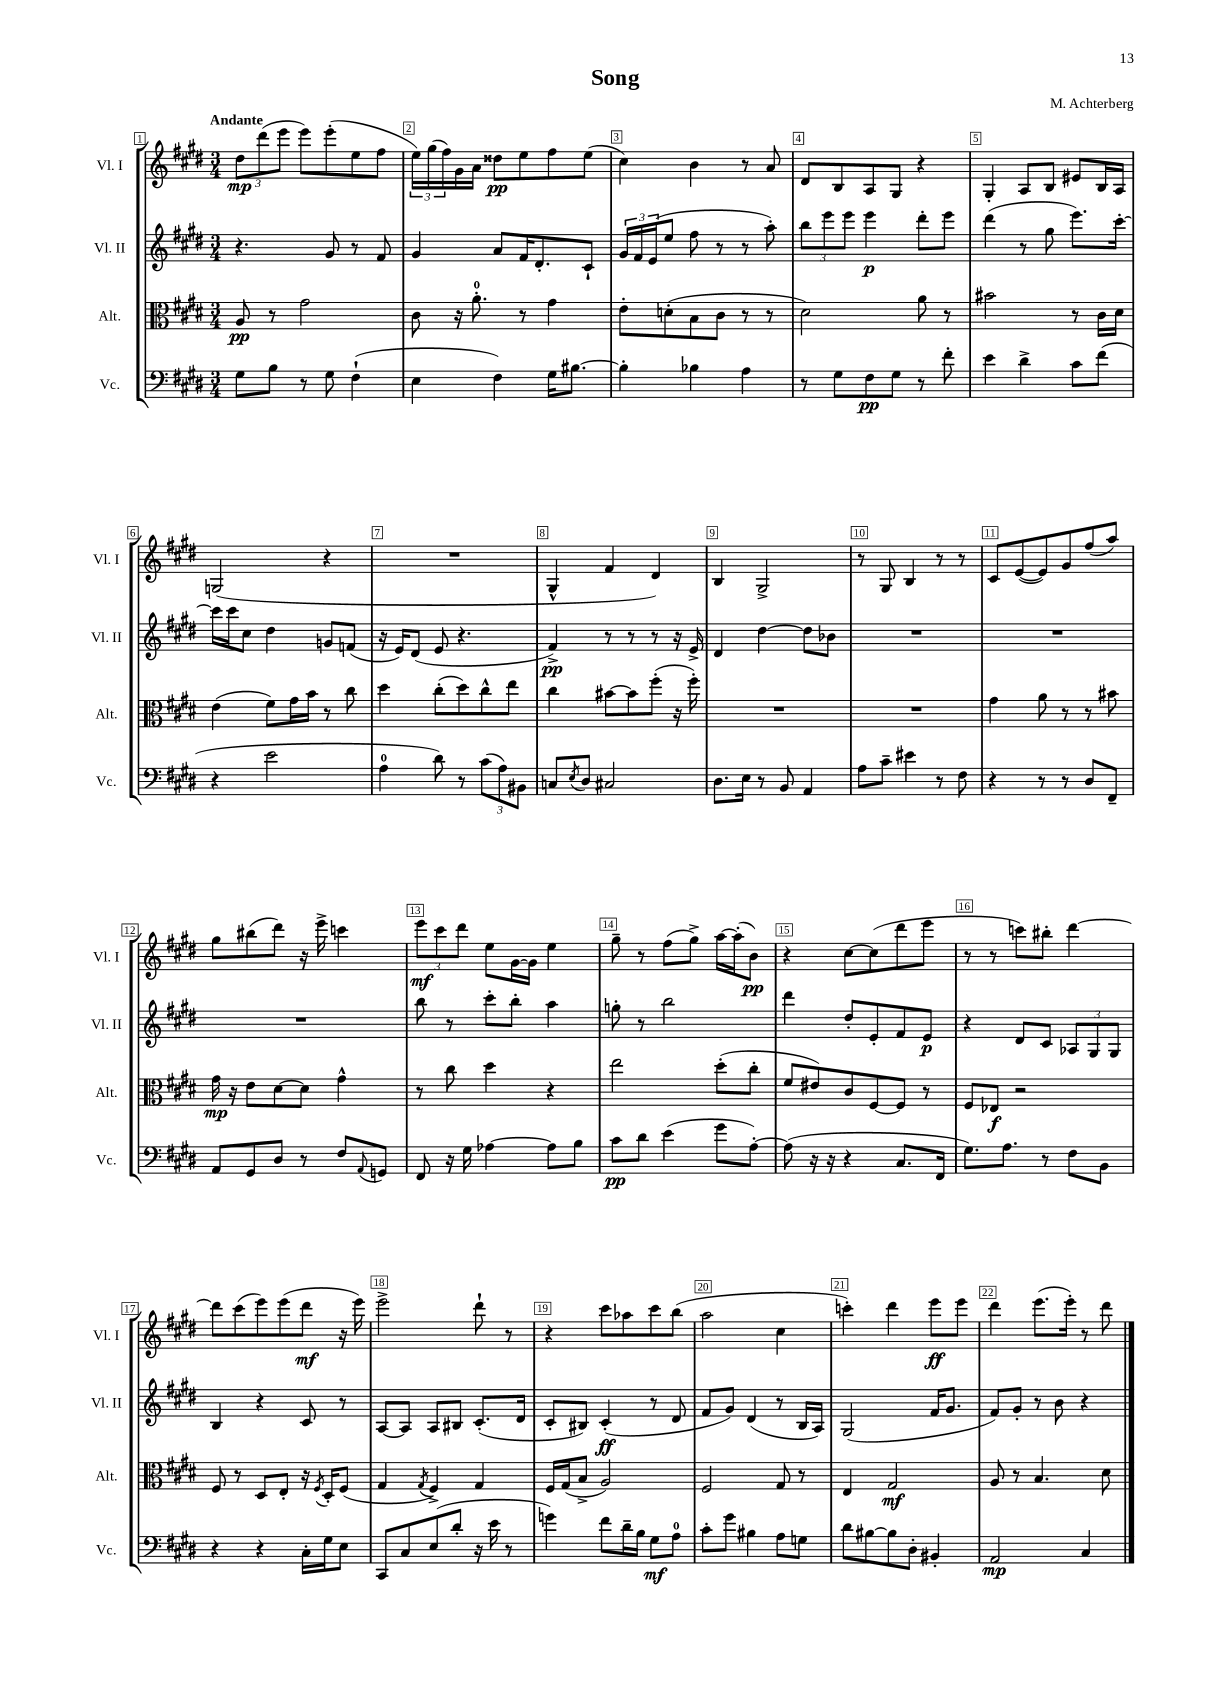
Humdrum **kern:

**kern	**kern	**kern	**kern
*staff4	*staff3	*staff2	*staff1
*clefF4	*clefC3	*clefG2	*clefG2
*k[f#c#g#d#]	*k[f#c#g#d#]	*k[f#c#g#d#]	*k[f#c#g#d#]
*M3/4	*M3/4	*M3/4	*M3/4
8G#	8A	4.r	12dd#
.	.	.	(12ddd#
8B	8r	.	.
.	.	.	12eee
8r	2g#	.	8eee)
8G#	.	8g#	(8eee'
(4F#`	.	8r	8ee
.	.	8f#	8ff#
=	=	=	=
4E	8c#	4g#	24ee)
.	.	.	(24gg#
.	.	.	24ff#)
.	16r	.	16g#
.	8.a'	.	16a
4F#)	.	8a	8dd##
.	8r	16f#	8ee
.	.	8.d#'	.
16G#	4g#	.	8ff#
[8.B#	.	.	.
.	.	8c#`	(8ee
=	=	=	=
4B#']	8e'	24g#	4cc#)
.	.	24f#	.
.	.	(24e	.
.	(8d'	8ee	.
4B-	8B	8ff#	4b
.	8c#	8r	.
4A	8r	8r	8r
.	8r	8aa')	8a
=	=	=	=
8r	2d#)	12bb	8d#
.	.	12eee	.
8G#	.	.	8B
.	.	12eee	.
8F#	.	4eee	8A
8G#	.	.	8G#
8r	8a	8ddd#'	4r
8f#'	8r	8eee	.
=	=	=	=
4e	2b#	(4ddd#	4G#'
4d#^	.	8r	8A
.	.	8gg#	8B
8c#	8r	8.eee)	8e#
(8f#	16c#	.	16B
.	16d#	[16ccc#'	16A
=	=	=	=
4r	(4e	16ccc#]	(2G
.	.	16ccc#	.
.	.	8cc#	.
2e	8f#)	4dd#	.
.	16g#	.	.
.	16b	.	.
.	8r	8g	4r
.	8cc#	(8f	.
=	=	=	=
4A	4dd#	16r	2.r
.	.	16e)	.
.	.	(8d#	.
8d#)	(8cc#'	8e	.
8r	8dd#)	4.r	.
(12c#	8cc#^^	.	.
12A)	.	.	.
.	8ee	.	.
12BB#	.	.	.
=	=	=	=
8C	4cc#	4f#^)	4G#^^
8qE	.	.	.
8D#	.	.	.
2C#	[8b#	8r	4f#
.	8b#]	8r	.
.	(8ff#'	8r	4d#)
.	16r	16r	.
.	16ff#')	16e^	.
=	=	=	=
8.D#	2.r	4d#	4B
16E	.	.	.
8r	.	[4dd#	2G#^
8BB	.	.	.
4AA	.	8dd#]	.
.	.	8b-	.
=	=	=	=
8A	2.r	2.r	8r
8c#~	.	.	8G#
4e#	.	.	4B
8r	.	.	8r
8F#	.	.	8r
=	=	=	=
4r	4g#	2.r	8c#
.	.	.	([8e
8r	8a	.	8e])
8r	8r	.	8g#
8D#	8r	.	(8ff#
8FF#~	8b#	.	8aa)
=	=	=	=
8AA	16g#	2.r	8gg#
.	16r	.	.
8GG#	8e	.	(8bb#
8D#	[8d#	.	8ddd#)
8r	8d#]	.	16r
.	.	.	16eee^
8F#	4g#^^	.	4ccc
8qqAA	.	.	.
8GG	.	.	.
=	=	=	=
8FF#	8r	8bb	12eee
.	.	.	12ccc#
16r	8cc#	8r	.
.	.	.	12ddd#
16G#	.	.	.
[4A-	4dd#	8ccc#'	8ee
.	.	8bb'	[16g#
.	.	.	16g#]
8A-]	4r	4aa	4ee
8B	.	.	.
=	=	=	=
8c#	2ee	8gg'	8gg#~
8d#	.	8r	8r
(4e	.	2bb	(8ff#
.	.	.	8gg#^)
8g#	(8dd#'	.	[16aa
.	.	.	(16aa']
[8A')	8cc#'	.	8b)
=	=	=	=
(8A]	8f#	4ddd#	4r
16r	8e#)	.	.
16r	.	.	.
4r	8c#	8dd#'	[8cc#
.	[8F#	8e'	(8cc#]
8.C#	8F#]	8f#	8ddd#
.	8r	8e	8eee
16FF#	.	.	.
=	=	=	=
8.G#)	8F#	4r	8r
.	8E-	.	8r
8.A	.	.	.
.	2r	8d#	8ccc)
8r	.	8c#	8bb#'
8F#	.	12A-	[4ddd#
.	.	12G#	.
8BB	.	.	.
.	.	12G#	.
=	=	=	=
4r	8F#	4B	8ddd#]
.	8r	.	(8ccc#
4r	8D#	4r	8eee)
.	8E'	.	(8eee
16C#'	16r	8c#	8ddd#
.	8qF#	.	.
16G#	16D#'	.	.
8E	(8F#	8r	16r
.	.	.	16eee)
=	=	=	=
8CC#	4G#	[8A	2eee^
8C#	.	8A]	.
.	8qG#	.	.
(8E	4F#^)	8A	.
8d#'	.	8B#	.
16r	4G#	(8.c#'	8ddd#`
16e	.	.	.
8r	.	.	8r
.	.	16d#	.
=	=	=	=
4g)	16F#	8c#'	4r
.	(16G#	.	.
.	8B^	8B#)	.
8f#	2A)	(4c#'	8ccc#
16d#~	.	.	8aa-
16B	.	.	.
8G#	.	8r	8ccc#
8A	.	8d#	(8bb
=	=	=	=
8c#'	2F#	8f#	2aa
8g#	.	8g#)	.
4B#	.	(4d#	.
8A	8G#	8r	4cc#
8G	8r	16B	.
.	.	16A)	.
=	=	=	=
8d#	4E	(2G#	4ccc')
[8B#	.	.	.
8B#]	2G#	.	4ddd#
8D#'	.	.	.
4BB#'	.	16f#	8eee
.	.	8.g#	.
.	.	.	8eee
=	=	=	=
2AA	8A	8f#)	4ddd#
.	8r	8g#'	.
.	4.B	8r	(8.eee
.	.	8b	.
.	.	.	16eee')
4C#	.	4r	8r
.	8d#	.	8ddd#
==	==	==	==
*-	*-	*-	*-
